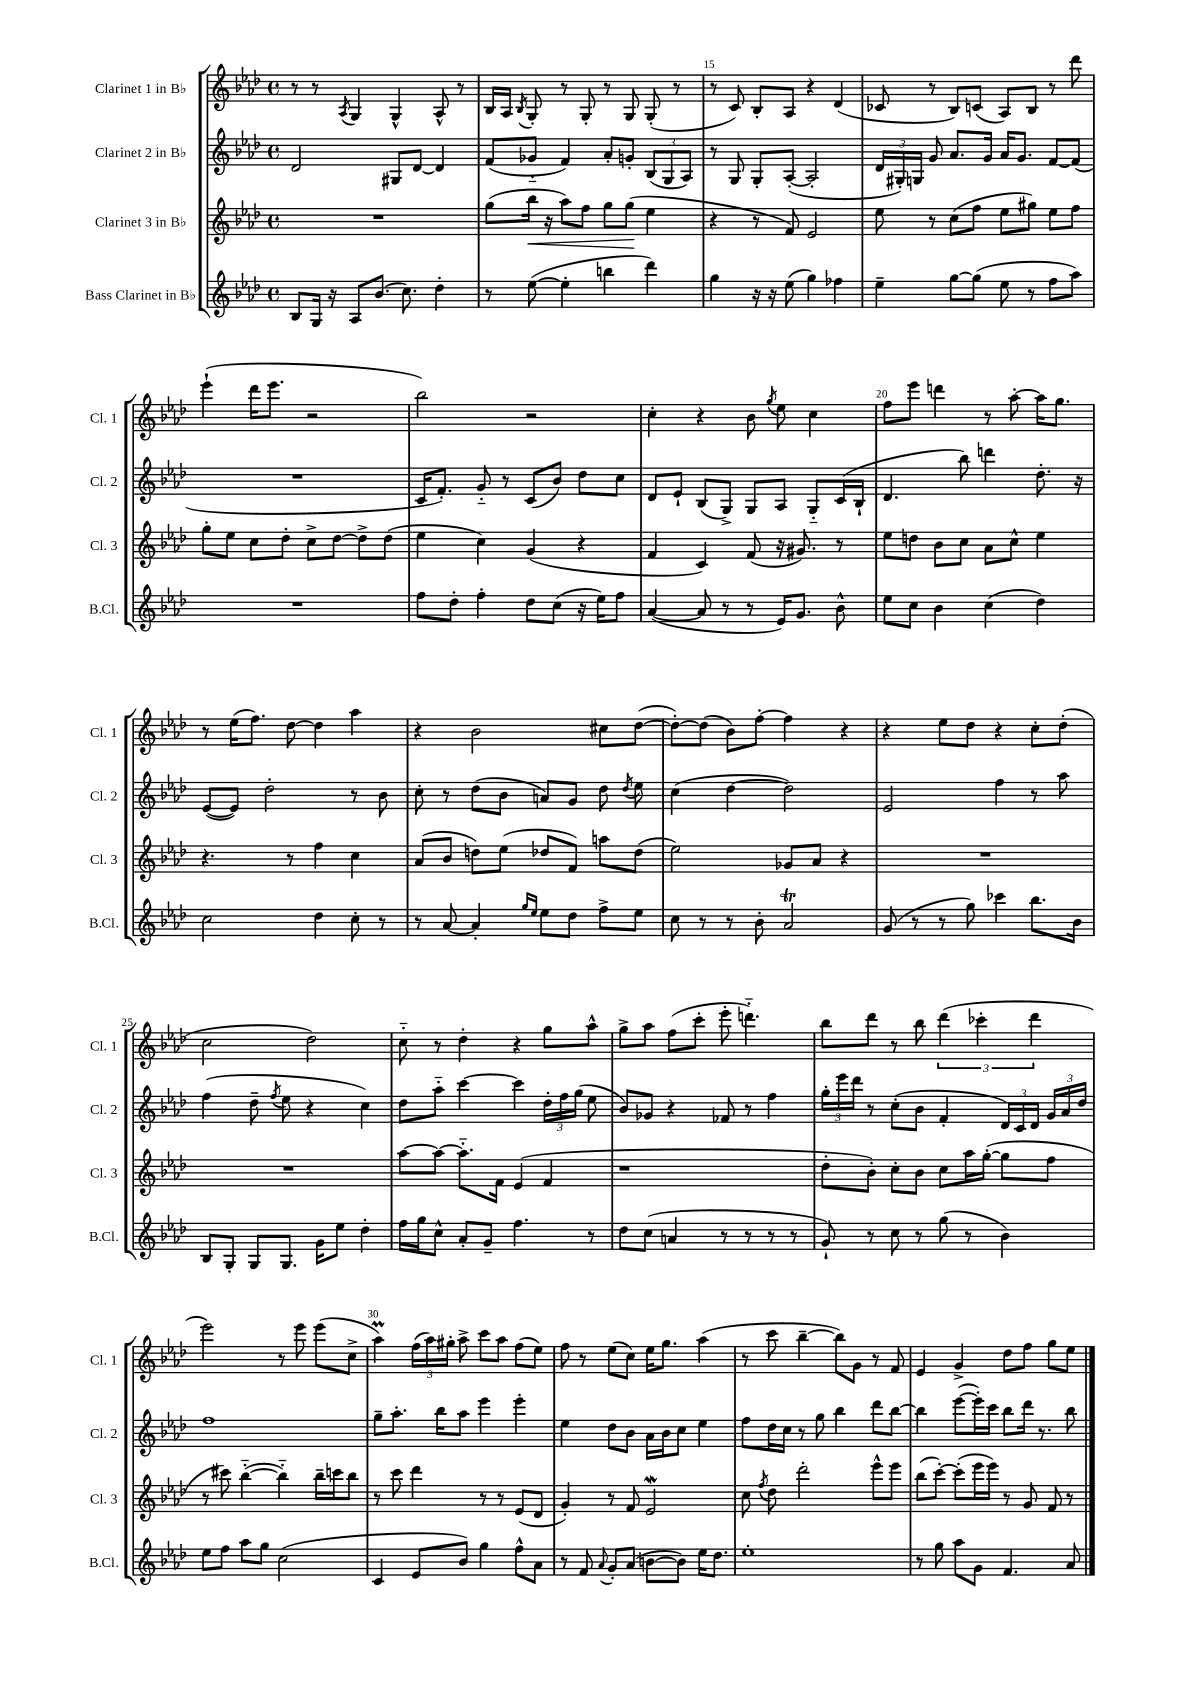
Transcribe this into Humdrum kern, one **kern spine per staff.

**kern	**kern	**dynam	**kern	**kern
*part4	*part3	*part3	*part2	*part1
*staff4	*staff3	*staff3	*staff2	*staff1
*I"Bass Clarinet in B♭	*I"Clarinet 3 in B♭	*	*I"Clarinet 2 in B♭	*I"Clarinet 1 in B♭
*I'B.Cl.	*I'Cl. 3	*	*I'Cl. 2	*I'Cl. 1
*clefG2	*clefG2	*	*clefG2	*clefG2
*k[b-e-a-d-]	*k[b-e-a-d-]	*	*k[b-e-a-d-]	*k[b-e-a-d-]
*M4/4	*M4/4	*	*M4/4	*M4/4
*met(c)	*met(c)	*	*met(c)	*met(c)
=13	=13	=13	=13	=13
8B-/L	1r	.	2d-/	8r
16G/Jk	.	.	.	8r
16r	.	.	.	.
.	.	.	.	8qA-/
8A-/L	.	.	.	4G/
(8.b-/J	.	.	.	.
.	.	.	8G#X/L	4G^^/
8.cc\)	.	.	.	.
.	.	.	[8d-/J	.
4dd-'\	.	.	4d-/]	8A-^^/
.	.	.	.	8r
=14	=14	=14	=14	=14
8r	(8gg\L	.	(8f/L	16B-/LL
.	.	.	.	16A-/JJ
.	.	.	.	8qB-/
!	!	!LO:HP:b	!	!
([8ee-\	16bb-\Jk	<	8g-X/J	8G'/
.	16r	.	.	.
4ee-'\]	8aa-\L)	.	4f/)	8r
.	8ff\J	.	.	8G'/
4bbn\	8gg\L	.	8a-'/L	8r
.	(8gg\J	.	8gn'/J	8G/
4ddd-\)	4ee-\	[	(12B-/L	(8G'/
.	.	.	12G/	.
.	.	.	.	8r
.	.	.	12A-/J)	.
=15	=15	=15	=15	=15
4gg\	4r	.	8r	8r
.	.	.	8G/	8c/)
16r	8r	.	8G'/L	8B-'/L
16r	.	.	.	.
(8ee-\	8f/)	.	([8A-'/J	8A-/J
4gg\)	2e-/	.	2A-'/]	4r
4ff-X\	.	.	.	(4d-/
=16	=16	=16	=16	=16
4ee-~\	8ee-\	.	24d-/LL	8c-X/
.	.	.	24G#X'/)	.
.	.	.	24Gn/JJ	.
.	8r	.	8g/	8r
[8gg\L	(8cc\L	.	8.a-/L	8B-/L)
(8gg\J]	8ff\J	.	.	(8cn/J
.	.	.	16g/Jk	.
8ee-\	8ee-\L	.	16a-/KL	8A-/L)
.	.	.	8.g/J	.
8r	8gg#X\J)	.	.	8B-/J
8ff\L	8ee-\L	.	[8f/L	8r
8aa-\J)	8ff\J	.	(8f/J]	8ddd-\
!!LO:LB:g=z
=17	=17	=17	=17	=17
1r	8gg'\L	.	1r	(4eee-`\
.	8ee-\J	.	.	.
.	8cc\L	.	.	16ddd-\KL
.	.	.	.	8.eee-\J
.	8dd-'\J	.	.	.
.	8cc^\L	.	.	2r
.	[8dd-\J	.	.	.
.	8dd-^\L]	.	.	.
.	(8dd-\J	.	.	.
=18	=18	=18	=18	=18
8ff\L	4ee-\	.	16c/KL	2bb-\)
.	.	.	8.f'/J)	.
8dd-'\J	.	.	.	.
4ff'\	4cc\)	.	8g/	.
.	.	.	8r	.
8dd-\L	(4g/	.	(8c/L	2r
(8cc\J	.	.	8b-/J)	.
16r	4r	.	8dd-\L	.
16ee-\KL)	.	.	.	.
8ff\J	.	.	8cc\J	.
=19	=19	=19	=19	=19
([4a-/	4f/	.	8d-/L	4cc'\
.	.	.	8e-`/J	.
8a-/]	4c/)	.	(8B-/L	4r
8r	.	.	8G^/J)	.
8r	(8f/	.	8G/L	8b-\
.	.	.	.	8qgg/
16e-/KL)	16r	.	8A-/J	8ee-\
8.g/J	8.g#X/)	.	.	.
.	.	.	8G/L	4cc\
8b-^^\	8r	.	(16c/L	.
.	.	.	16B-`/JJ	.
=20	=20	=20	=20	=20
8ee-\L	8ee-\L	.	4.d-/	8ff\L
8cc\J	8ddn\J	.	.	8eee-\J
4b-\	8b-\L	.	.	4dddn\
.	8cc\J	.	8bb-\)	.
(4cc\	8a-\L	.	4dddn\	8r
.	8cc^^\J	.	.	[8aa-'\
4dd-\)	4ee-\	.	8.dd-'\	16aa-\KL]
.	.	.	.	8.gg\J
.	.	.	16r	.
!!LO:LB:g=z
=21	=21	=21	=21	=21
2cc\	4.r	.	([8e-/L	8r
.	.	.	8e-/J])	(16ee-\KL
.	.	.	.	8.ff\J)
.	.	.	2dd-'\	.
.	8r	.	.	[8dd-\
4dd-\	4ff\	.	.	4dd-\]
8cc'\	4cc\	.	8r	4aa-\
8r	.	.	8b-\	.
=22	=22	=22	=22	=22
8r	(8a-/L	.	8cc'\	4r
[8a-/	8b-/J	.	8r	.
4a-'/]	8ddn\L)	.	(8dd-\L	2b-\
.	(8ee-\J	.	8b-\J	.
16qqgg/LL	.	.	.	.
16qqee-/JJ	.	.	.	.
8ee-\L	8dd-X/L	.	8an/L)	.
8dd-\J	8f/J)	.	8g/J	.
8ff^\L	8aan\L	.	8dd-\	8cc#X\L
.	.	.	8qdd-/	.
8ee-\J	(8dd-\J	.	8ee-\	([8dd-\J
=23	=23	=23	=23	=23
8cc\	2ee-\)	.	(4cc\	8dd-'\L_)
8r	.	.	.	(8dd-\J]
8r	.	.	[4dd-\	8b-\L)
8b-'\	.	.	.	[8ff'\J
2a-T/	8g-X/L	.	2dd-\])	4ff\]
.	8a-/J	.	.	.
.	4r	.	.	4r
=24	=24	=24	=24	=24
(8g/	1r	.	2e-/	4r
8r	.	.	.	.
8r	.	.	.	8ee-\L
8gg\)	.	.	.	8dd-\J
4ccc-X\	.	.	4ff\	4r
8.bb-\L	.	.	8r	8cc'\L
.	.	.	8aa-\	(8dd-'\J
16b-\Jk	.	.	.	.
!!LO:LB:g=z
=25	=25	=25	=25	=25
8B-/L	1r	.	(4ff\	2cc\
8G'/J	.	.	.	.
8G/L	.	.	8dd-~\	.
.	.	.	8qff/	.
8.G/J	.	.	8ee-\	.
.	.	.	4r	2dd-\)
16g\KL	.	.	.	.
8ee-\J	.	.	.	.
4dd-'\	.	.	4cc\)	.
=26	=26	=26	=26	=26
16ff\LL	[8aa-\L	.	8dd-\L	8cc\
16gg\J	.	.	.	.
8cc^^\J	8aa-\J_	.	8aa-\J	8r
8a-'/L	8.aa-\L]	.	[4ccc\	4dd-'\
8g~/J	.	.	.	.
.	16f\Jk	.	.	.
4.ff\	(4e-/	.	4ccc\]	4r
.	4f/	.	24dd-'\LL	8gg\L
.	.	.	24ff\	.
.	.	.	(24gg\JJ	.
8r	.	.	8ee-\	8aa-^^\J
=27	=27	=27	=27	=27
8dd-\L	1r	.	8b-/L)	8gg^\L
(8cc\J	.	.	8g-X/J	8aa-\J
4an/	.	.	4r	(8ff\L
.	.	.	.	8ccc'\J
8r	.	.	8f-X/	8eee-'\
8r	.	.	8r	4.dddn\)
8r	.	.	4ff\	.
8r	.	.	.	.
=28	=28	=28	=28	=28
8g`/)	8dd-'\L	.	24gg'\LL	8bb-\L
.	.	.	24eee-\	.
.	.	.	24ddd-\JJ	.
8r	8b-'\J)	.	8r	8ddd-\J
8cc\	8cc'\L	.	(8cc'\L	8r
8r	8b-\J	.	8b-\J	8bb-\
(8gg\	8cc\L	.	4f'/	(6ddd-\
8r	16aa-\L	.	.	.
.	.	.	.	6ccc-X'\
.	([16gg'\JJ	.	.	.
4b-\)	8gg\L]	.	24d-/LL)	.
.	.	.	24c/	.
.	.	.	24d-/JJ	6ddd-\
.	8ff\J	.	24g/LL	.
.	.	.	24a-/	.
.	.	.	24dd-/JJ	.
!!LO:LB:g=z
=29	=29	=29	=29	=29
8ee-\L	8r	.	1ff	2eee-\)
8ff\J	8ccc#X\)	.	.	.
8aa-\L	([4bb-\	.	.	.
8gg\J	.	.	.	.
(2cc\	4bb-\])	.	.	8r
.	.	.	.	8eee-\
.	16bb-~\LL	.	.	(8eee-\L
.	16cccn\J	.	.	.
.	8bb-\J	.	.	8cc^\J
=30	=30	=30	=30	=30
4c/	8r	.	8gg~\L	4aa-M\)
.	8ccc\	.	8.aa-'\J	.
8e-/L	4ddd-\	.	.	(24ff\LL
.	.	.	.	24aa-\)
.	.	.	16bb-\KL	.
.	.	.	.	24gg#X'\JJ
8b-/J)	.	.	8aa-\J	8aa-^\
4gg\	8r	.	4eee-\	8ccc\L
.	8r	.	.	8aa-\J
8ff^^\L	(8e-/L	.	4eee-'\	(8ff\L
8a-\J	8d-/J	.	.	8ee-\J)
=31	=31	=31	=31	=31
8r	4g'/)	.	4ee-\	8ff\
8f/	.	.	.	8r
8qqa-/	.	.	.	.
8g'/L	8r	.	8dd-\L	(8ee-\L
(8a-/J	8f/	.	8b-\J	8cc\J)
[8bn\L	2e-W/	.	16a-\LL	16ee-\KL
.	.	.	16b-\J	8.gg\J
8b\J])	.	.	8cc\J	.
16ee-\KL	.	.	4ee-\	(4aa-\
8.dd-\J	.	.	.	.
=32	=32	=32	=32	=32
1ee-'	8cc\	.	8ff\L	8r
.	8qff/	.	.	.
.	8dd-\	.	16dd-\L	8ccc\
.	.	.	16cc\JJ	.
.	2ddd-'\	.	8r	[4bb-~\
.	.	.	8gg\	.
.	.	.	4bb-\	8bb-\L])
.	.	.	.	8g\J
.	8eee-^^\L	.	8ddd-\L	8r
.	8eee-\J	.	[8bb-\J	8f/
=33	=33	=33	=33	=33
8r	(8bb-\L	.	4bb-\]	4e-/
8gg\	[8ccc'\J)	.	.	.
8aa-\L	(8ccc'\L]	.	([8eee-\L	4g^/
8g\J	16eee-\L	.	16eee-'\L])	.
.	16eee-\JJ)	.	16ccc\JJ	.
4.f/	8r	.	8bb-\L	8dd-\L
.	8g/	.	16ddd-\Jk	8ff\J
.	.	.	8.r	.
.	8f/	.	.	8gg\L
8a-/	8r	.	8bb-\	8ee-\J
==	==	==	==	==
*-	*-	*-	*-	*-
